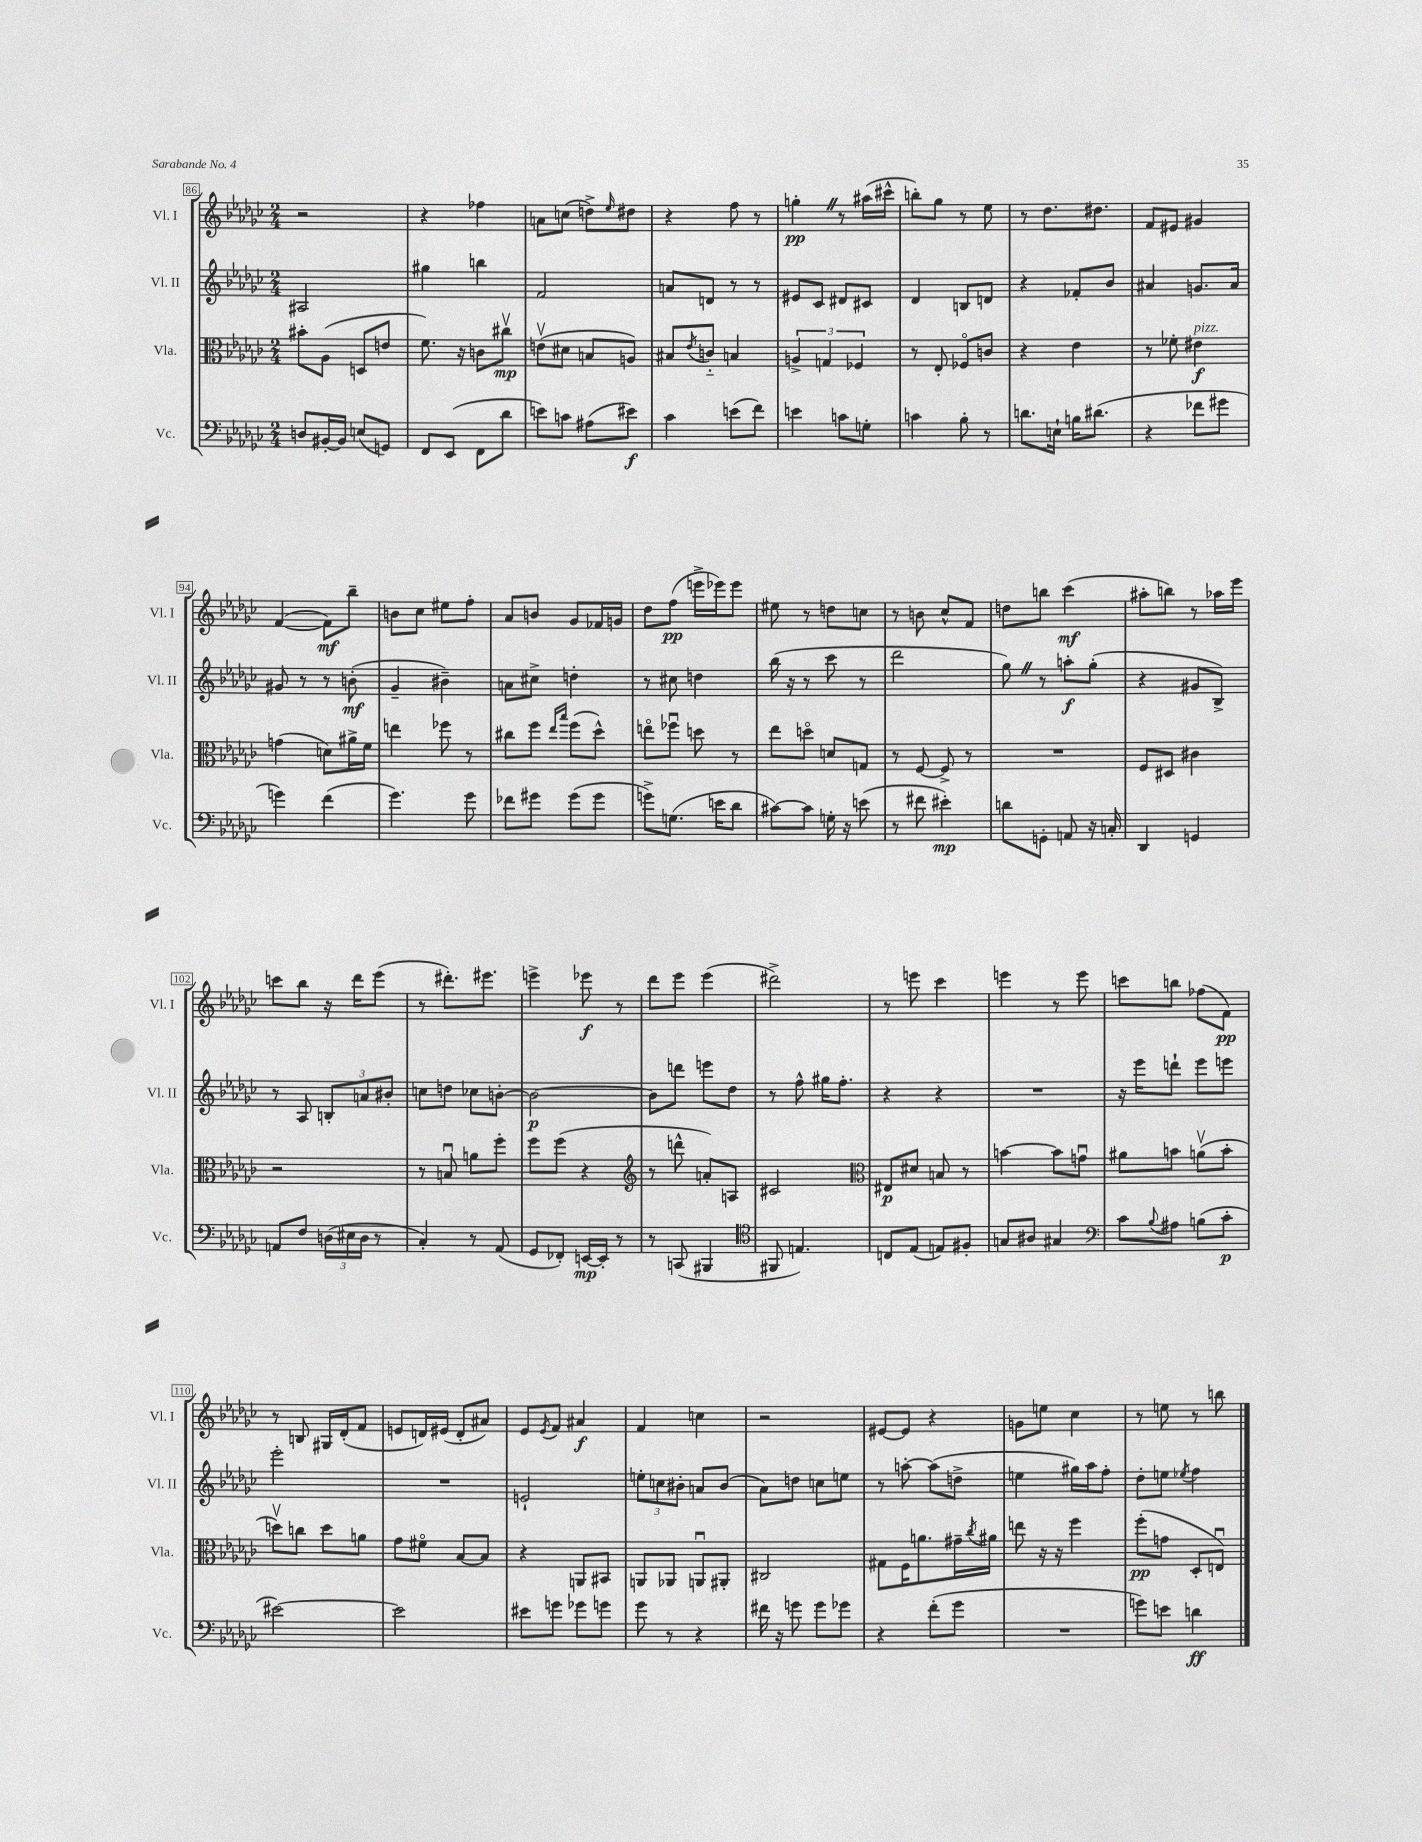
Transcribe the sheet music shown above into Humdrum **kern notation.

**kern	**dynam	**kern	**dynam	**kern	**dynam	**kern	**dynam
*part4	*part4	*part3	*part3	*part2	*part2	*part1	*part1
*staff4	*staff4	*staff3	*staff3	*staff2	*staff2	*staff1	*staff1
*I"Vc.	*	*I"Vla.	*	*I"Vl. II	*	*I"Vl. I	*
*I'Vc.	*	*I'Vla.	*	*I'Vl. II	*	*I'Vl. I	*
*clefF4	*	*clefC3	*	*clefG2	*	*clefG2	*
*k[b-e-a-d-g-c-]	*	*k[b-e-a-d-g-c-]	*	*k[b-e-a-d-g-c-]	*	*k[b-e-a-d-g-c-]	*
*M2/4	*	*M2/4	*	*M2/4	*	*M2/4	*
=86	=86	=86	=86	=86	=86	=86	=86
8Dn/L	.	8b#X'\L	.	2A#X/	.	2r	.
[16BB#X'/L	.	(8A-\J	.	.	.	.	.
16BB#/JJ]	.	.	.	.	.	.	.
(8En/L	.	8Dn/L	.	.	.	.	.
8GGn/J)	.	8en/J	.	.	.	.	.
=87	=87	=87	=87	=87	=87	=87	=87
8FF/L	.	8.f\)	.	4gg#X\	.	4r	.
(8EE-/J	.	.	.	.	.	.	.
.	.	16r	.	.	.	.	.
8FF\L	.	8cn\L	.	4bbn\	.	4ff-X\	.
8d-\J	.	8cc#Xv\J	mp	.	.	.	.
=88	=88	=88	=88	=88	=88	=88	=88
8en\L)	.	(8env\L	.	2f/	.	8an\L	.
8cn\J	.	8d#X\J	.	.	.	(8ccn\J	.
(8A#X\L	.	8Bn/L	.	.	.	8ddn^\L)	.
.	.	.	.	.	.	16qqee-/	.
8e#X\J)	f	8An/J)	.	.	.	8dd#X\J	.
=89	=89	=89	=89	=89	=89	=89	=89
4c-\	.	8B#X/L	.	8an/L	.	4r	.
.	.	8qe-/	.	.	.	.	.
.	.	8cn/J	.	8dn/J	.	.	.
(8en\L	.	4Bn/	.	8r	.	8ff\	.
8f\J)	.	.	.	8r	.	8r	.
=90	=90	=90	=90	=90	=90	=90	=90
4en\	.	6An^/	.	8e#X/L	.	4ggn'Z\	pp
.	.	.	.	8c-/J	.	.	.
.	.	6Gn/	.	.	.	.	.
8cn\L	.	.	.	8d#X/L	.	8r	.
.	.	6F-X/	.	.	.	.	.
8Gn'\J	.	.	.	8c#X/J	.	(16aa#X\LL	.
.	.	.	.	.	.	16ccc#X^^\JJ	.
=91	=91	=91	=91	=91	=91	=91	=91
4cn\	.	8r	.	4d-/	.	8bbn'\L)	.
.	.	8E-'/	.	.	.	8gg-\J	.
8B-'\	.	8F-X/L	.	8Bn/L	.	8r	.
8r	.	8cn/J	.	8dn/J	.	8ee-\	.
=92	=92	=92	=92	=92	=92	=92	=92
8.dn\L	.	4r	.	4r	.	8r	.
.	.	.	.	.	.	8.dd-\L	.
16En`\Jk	.	.	.	.	.	.	.
16Bn\KL	.	4e-\	.	8f-X'/L	.	.	.
(8.d#X\J	.	.	.	.	.	8.dd#X\J	.
.	.	.	.	8b-/J	.	.	.
=93	=93	=93	=93	=93	=93	=93	=93
4r	.	8r	.	4a#X/	.	8f/L	.
.	.	8f-X'\	.	.	.	8e#X/J	.
!	!	!LO:TX:a:i:t=pizz.	!	!	!	!	!
8f-X\L	.	4e#X\	f	8.gn/L	.	4g#X/	.
8g#X\J	.	.	.	.	.	.	.
.	.	.	.	16a#/Jk	.	.	.
!!LO:LB:g=z
=94	=94	=94	=94	=94	=94	=94	=94
4gn\)	.	(4gn\	.	8g#X/	.	([4f/	.
.	.	.	.	8r	.	.	.
(4f\	.	8dn\L)	.	8r	.	8f\L])	mf
.	.	16a#X^\L	.	(8bn'\	mf	8bb-~\J	.
.	.	16f\JJ	.	.	.	.	.
=95	=95	=95	=95	=95	=95	=95	=95
4.g-\)	.	4een\	.	4g-~/	.	8bn\L	.
.	.	.	.	.	.	8cc-\J	.
.	.	8ff-X\	.	4b#X~\)	.	8ee#X\L	.
8g-\	.	8r	.	.	.	8ff'\J	.
=96	=96	=96	=96	=96	=96	=96	=96
8f-X\L	.	8cc#X\L	.	8an\L	.	8a-/L	.
8g#X\J	.	8ff\J	.	8cc#X^\J	.	8bn/J	.
.	.	16qqee-/LL	.	.	.	.	.
.	.	16qqbb-/JJ	.	.	.	.	.
(8g#\L	.	(8ff\L	.	4ddn'\	.	8g-/L	.
8g#\J	.	8dd-^^\J)	.	.	.	16f-X/L	.
.	.	.	.	.	.	16gn/JJ	.
=97	=97	=97	=97	=97	=97	=97	=97
8gn^\L)	.	8een\L	.	8r	.	8dd-\L	.
(8.Gn\J	.	8ff-Xu\J	.	8cc#X\	.	(8ff\J	pp
.	.	8ddn\	.	4ddn\	.	16eeen^\LL	.
16en\KL	.	.	.	.	.	16eee-X\J)	.
8d-\J	.	8r	.	.	.	8eee-\J	.
=98	=98	=98	=98	=98	=98	=98	=98
[8c#X\L)	.	8ee-\L	.	(16bb-\	.	8ee#X\	.
.	.	.	.	16r	.	.	.
8c#\J]	.	8ddn\J	.	8r	.	8r	.
16Gn'\	.	8dn/L	.	8ccc-\	.	8ddn\L	.
16r	.	.	.	.	.	.	.
(8en\	.	8Gn/J	.	8r	.	8ccn\J	.
=99	=99	=99	=99	=99	=99	=99	=99
8r	.	8r	.	2ddd-\	.	8r	.
8f#X\	.	[8F/	.	.	.	8bn\	.
4e#X'\)	mp	8F^/]	.	.	.	8cc-^^/L	.
.	.	8r	.	.	.	8f/J	.
=100	=100	=100	=100	=100	=100	=100	=100
8dn\L	.	2r	.	8gg-Z\)	.	8ddn\L	.
8GGn'\J	.	.	.	8r	.	8bbn\J	.
8AAn/	.	.	.	8aan'\L	f	(4ccc-\	mf
16r	.	.	.	(8gg-'\J	.	.	.
16Cn'/	.	.	.	.	.	.	.
=101	=101	=101	=101	=101	=101	=101	=101
4DD-/	.	8F/L	.	4r	.	8aa#X'\L	.
.	.	8D#X/J	.	.	.	8bbn\J)	.
4GGn/	.	4c#X\	.	8g#X/L	.	8r	.
.	.	.	.	8B-^/J)	.	16aa-X\LL	.
.	.	.	.	.	.	16eee-\JJ	.
!!LO:LB:g=z
=102	=102	=102	=102	=102	=102	=102	=102
8AAn/L	.	2r	.	8r	.	8cccn\L	.
8F/J	.	.	.	8A-/	.	8bb-\J	.
(24Dn\LL	.	.	.	12Bn'/L	.	16r	.
24E#X\	.	.	.	.	.	.	.
.	.	.	.	.	.	16ddd-\KL	.
24D\JJ	.	.	.	12an/	.	.	.
8r	.	.	.	.	.	(8eee-\J	.
.	.	.	.	12b#X'/J	.	.	.
=103	=103	=103	=103	=103	=103	=103	=103
4C-'/)	.	8r	.	8ccn\L	.	8r	.
.	.	8Bnu/	.	8ddn\J	.	8.ddd#X'\L)	.
8r	.	8an\L	.	8cc-X\L	.	.	.
.	.	.	.	.	.	8.eee#X\J	.
(8AA-/	.	8ff'\J	.	[8bn'\J	.	.	.
=104	=104	=104	=104	=104	=104	=104	=104
8GG-/L	.	8ff\L	.	2b\_	p	4eeen^\	.
8FF-X'/J)	.	(8ff\J	.	.	.	.	.
[16EEn/LL	mp	4r	.	.	.	8eee-X\	f
16EE'/JJ]	.	.	.	.	.	.	.
8r	.	.	.	.	.	8r	.
=105	=105	=105	=105	=105	=105	=105	=105
*	*	*clefG2	*	*	*	*	*
8r	.	8r	.	8b\L]	.	8ddd-\L	.
(8CCn/	.	8dddn^^\	.	8dddn\J	.	8eee-\J	.
4BBB#X/	.	8an'/L)	.	8eeen\L	.	(4eee-\	.
.	.	8An/J	.	8dd-\J	.	.	.
=106	=106	=106	=106	=106	=106	=106	=106
*clefC4	*	*	*	*	*	*	*
8FF#X/	.	2c#X/	.	8r	.	2ddd#X^\)	.
4.En/)	.	.	.	8ff^^\	.	.	.
.	.	.	.	16gg#X\KL	.	.	.
.	.	.	.	8.ff'\J	.	.	.
=107	=107	=107	=107	=107	=107	=107	=107
*	*	*clefC3	*	*	*	*	*
8Cn/L	.	8E#X/L	p	4r	.	8r	.
(8E-/J	.	8d#X/J	.	.	.	8eeen\	.
8En/L)	.	8Bn/	.	4r	.	4ccc-\	.
8F#X'/J	.	8r	.	.	.	.	.
=108	=108	=108	=108	=108	=108	=108	=108
8Gn/L	.	[4bn\	.	2r	.	4eeen\	.
8A#X/J	.	.	.	.	.	.	.
4G#X/	.	8b\L]	.	.	.	8r	.
.	.	8gnu\J	.	.	.	8eee\	.
=109	=109	=109	=109	=109	=109	=109	=109
*clefF4	*	*	*	*	*	*	*
8c-\L	.	8a#X\L	.	16r	.	8cccn\L	.
.	.	.	.	16eee-\KL	.	.	.
8qqB-/	.	.	.	.	.	.	.
8A#X\J	.	8bn\J	.	8dddn`\J	.	8bbn\J	.
(8Bn\L	.	(8anv\L	.	8eee-\L	.	(8ff-X\L	.
8c-'\J	p	8b'\J	.	8eeen\J	.	8f\J)	pp
!!LO:LB:g=z
=110	=110	=110	=110	=110	=110	=110	=110
[2e#X\)	.	8ddnv\L)	.	2eee-'\	.	8r	.
.	.	8ccn\J	.	.	.	8Bn/	.
.	.	8dd\L	.	.	.	16G#X/LL	.
.	.	.	.	.	.	(16d-'/J	.
.	.	8an\J	.	.	.	8f/J	.
=111	=111	=111	=111	=111	=111	=111	=111
2e#\]	.	8g-\L	.	2r	.	8en/L	.
.	.	8f#X\J	.	.	.	16dn/L)	.
.	.	.	.	.	.	(16e#X/JJ	.
.	.	[8B-/L	.	.	.	8d'/L	.
.	.	8B-/J]	.	.	.	8a#X/J)	.
=112	=112	=112	=112	=112	=112	=112	=112
8e#X\L	.	4r	.	2en`/	.	8e-/L	.
.	.	.	.	.	.	8qe-/	.
8gn\J	.	.	.	.	.	8f/J	.
8g-X\L	.	8AAn/L	.	.	.	4a#X/	f
8gn\J	.	8BB#X/J	.	.	.	.	.
=113	=113	=113	=113	=113	=113	=113	=113
8g-\	.	8AAn/L	.	12een'\L	.	4f/	.
.	.	.	.	12ccn\	.	.	.
8r	.	8AA-X/J	.	.	.	.	.
.	.	.	.	12b#X'\J	.	.	.
4r	.	8AAnu/L	.	8an/L	.	4ccn\	.
.	.	8AA#X'/J	.	(8b#/J	.	.	.
=114	=114	=114	=114	=114	=114	=114	=114
16f#X\	.	2C#X/	.	8a-\L)	.	2r	.
16r	.	.	.	.	.	.	.
8gn\	.	.	.	8ddn\J	.	.	.
8g\L	.	.	.	8ccn\L	.	.	.
8g-X\J	.	.	.	8een\J	.	.	.
=115	=115	=115	=115	=115	=115	=115	=115
4r	.	8G#X\L	.	8r	.	[8e#X/L	.
.	.	16F\K	.	[8aan'\	.	8e#/J]	.
.	.	8.an\	.	.	.	.	.
(8f'\L	.	.	.	(8aa\L]	.	4r	.
8g-\J	.	16g#X~\L	.	8ddn^\J	.	.	.
.	.	8qcc-/	.	.	.	.	.
.	.	16a#X\JJ	.	.	.	.	.
=116	=116	=116	=116	=116	=116	=116	=116
2r	.	8een\	.	4een\	.	8gn\L	.
.	.	16r	.	.	.	8een\J	.
.	.	16r	.	.	.	.	.
.	.	4ff\	.	16gg#X\LL)	.	4cc-\	.
.	.	.	.	16aa-\J	.	.	.
.	.	.	.	8ff'\J	.	.	.
=117	=117	=117	=117	=117	=117	=117	=117
8gn\L)	.	(8ff'\L	pp	8dd-'\L	.	8r	.
8en\J	.	8gn\J	.	8een\J	.	8een\	.
.	.	.	.	8qee-X/	.	.	.
4dn\	ff	8D-'/L	.	4ff\	.	8r	.
.	.	8Enu/J)	.	.	.	8bbn\	.
==	==	==	==	==	==	==	==
*-	*-	*-	*-	*-	*-	*-	*-
